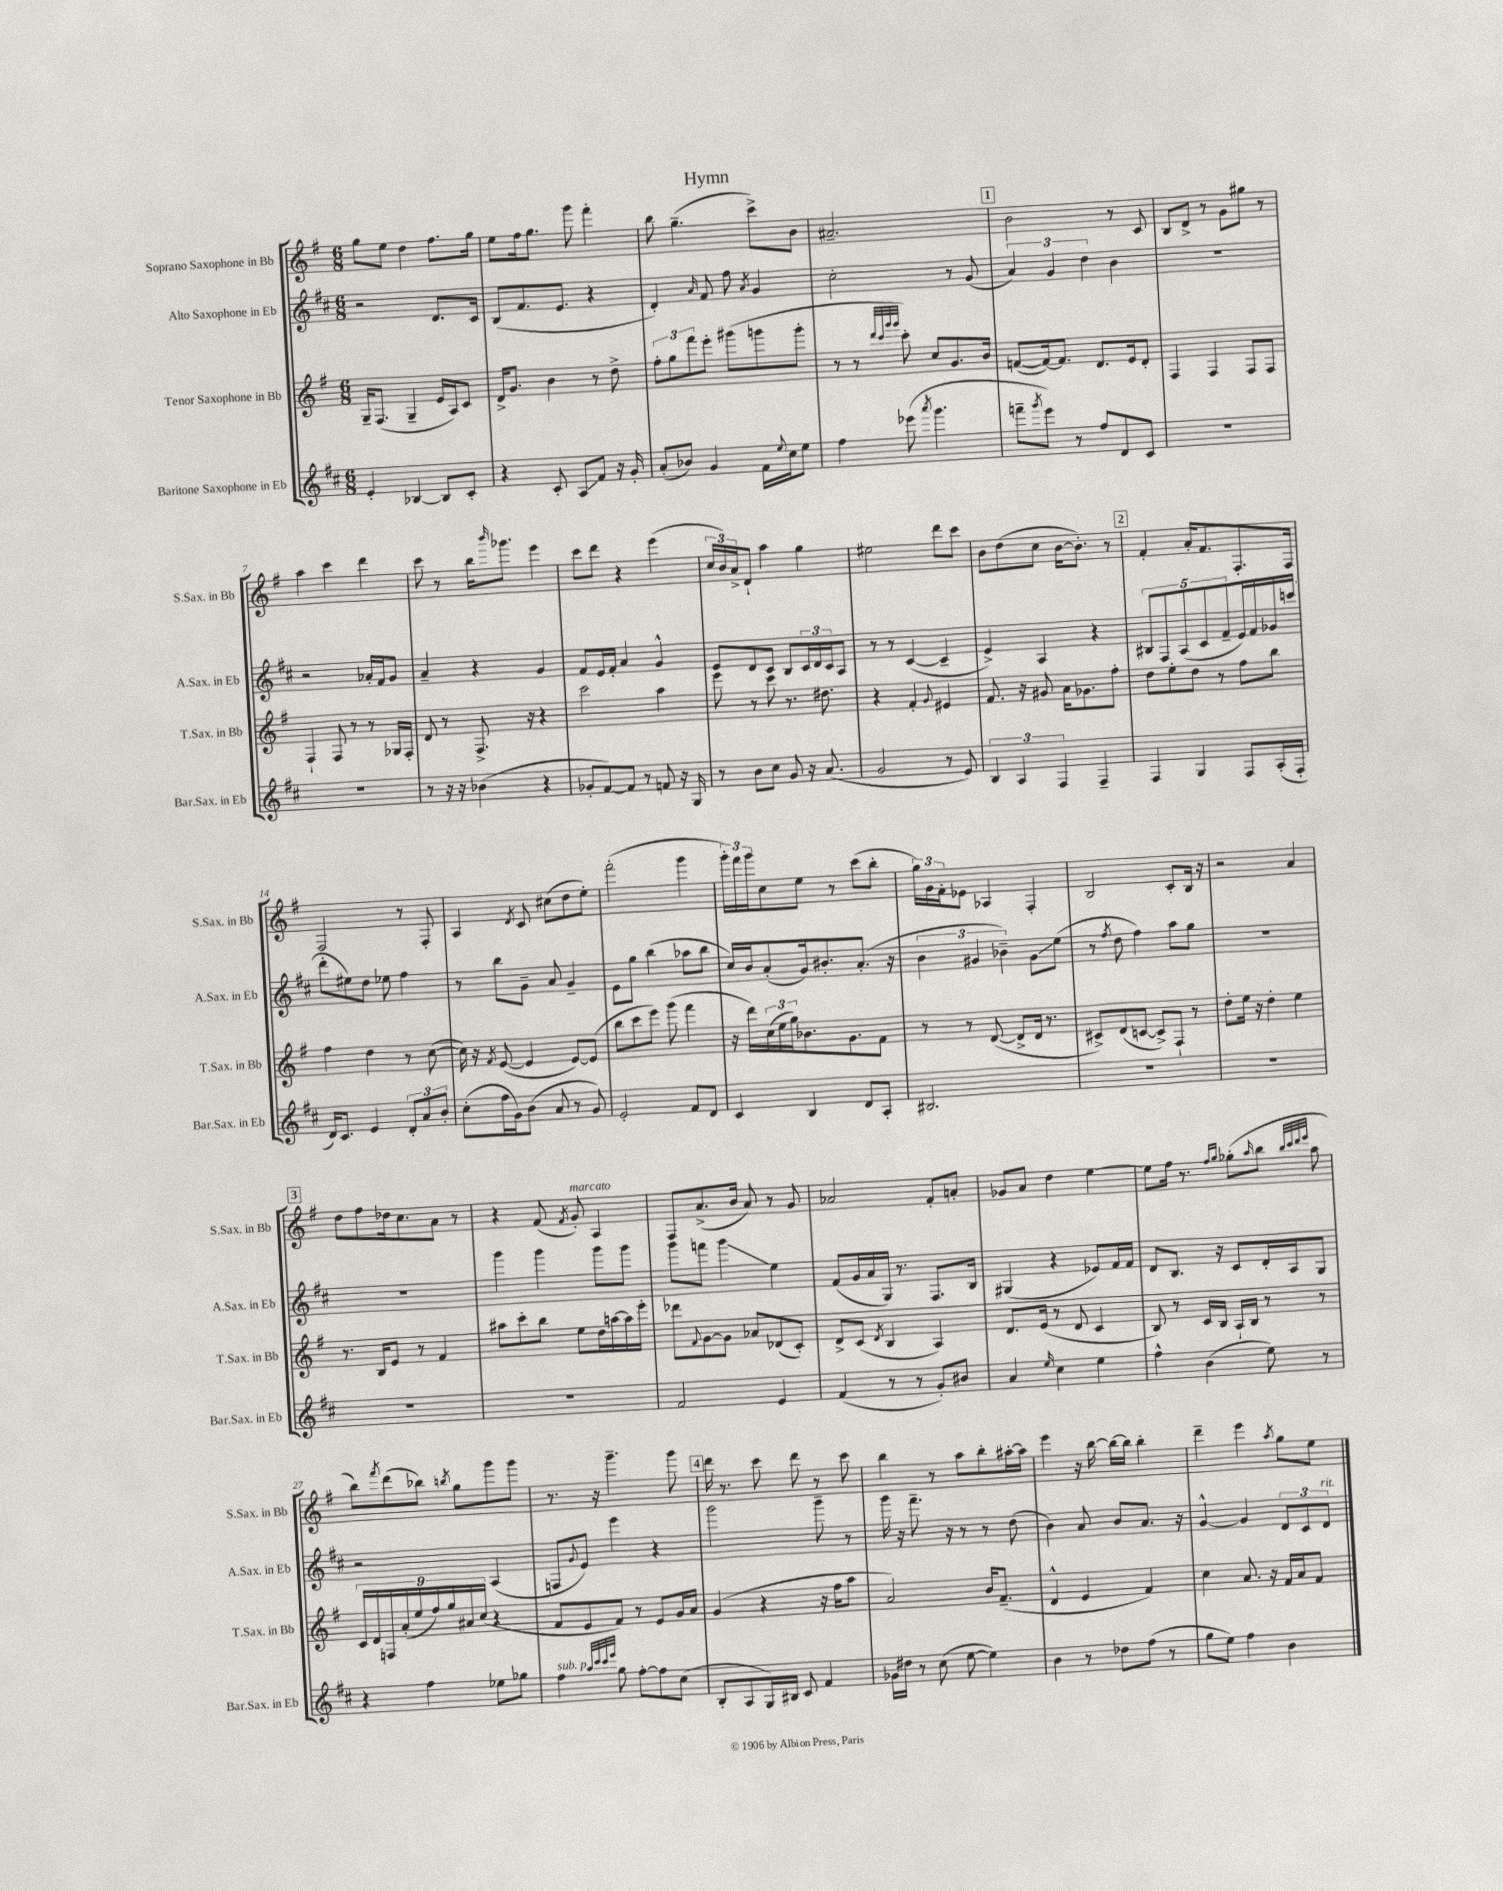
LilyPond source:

\header { title = "Hymn" }
<<
\new StaffGroup <<
\new Staff = "s0" \with { instrumentName = "Soprano Saxophone in Bb" shortInstrumentName = "S.Sax. in Bb" } {
    \clef treble \key g \major \numericTimeSignature \time 6/8
    g''8 e''8 d''4 fis''8. g''16 |
    e''8 fis''16 g''8. g'''8 fis'''4-. |
    b''8 g''4.--( c'''8->) b'8 |
    ais'2.-- |
    \mark \markup { \box "1" } b'2 r8 c'8 |
    b8 d'8-> r8 g'8 gis''8 r8 |
    a''4 c'''4 d'''4 |
    c'''8 r8 b''16 \grace { b'''16 } ges'''8. e'''4 |
    c'''8 d'''8 r4 e'''4( |
    \tuplet 3/2 { c''16 b'16) a'16-> } d'8-! a''4 g''4 |
    eis''2 d'''8 c'''8 |
    b'8 d''8( c''8 b'16~ b'8.-.) r8 |
    \mark \markup { \box "2" } fis'4-. a'16-. fis'8. fis8.-. fis16 |
    fis2 r8 fis8-. |
    a4 \acciaccatura { d'8 } c'8 cis''8( d''8 e''8-.) |
    fis'''2-.( g'''4 |
    \tuplet 3/2 { g'''16-.) fis'''16 g'''16 } c''8 e''8 r8 c'''8( b''8-. |
    \tuplet 3/2 { g''16) g'16 fis'16-. } ees'8 aes4 fis4-. |
    b2 c'8-. b16 r16 |
    r2 a'4 |
    \mark \markup { \box "3" } d''8 fis''8 des''16 c''8. a'8 r8 |
    r4 fis'8( \acciaccatura { fis'8 } g'8-.^\markup { \italic "marcato" }) a4 |
    fis8 a'8.->( b'16 a'8) r8 g'8 |
    aes'2 fis'8-. a'8-. |
    ges'8 a'8 d''4 e''4~ |
    e''8 fis''16 r8. \grace { fis''16 g''16 } ges''8-.( \grace { a''16 } b''8 \grace { b''32 c'''32 d'''32 e'''32 } a''8 |
    b''8) \acciaccatura { fis'''8 } d'''8( bes''8) \acciaccatura { b''8 } g''8 g'''8 g'''8 |
    r8. r16 g'''4.-- g'''8 |
    \mark \markup { \box "4" } d'''16 r8. c'''8 d'''8 r8 c'''8 |
    b''4 r8 a''8 b''8-. ais''16~-. ais''16 |
    e'''4 r16 b''16~ b''16~ b''16 b''4-. |
    d'''4-- e'''4 \acciaccatura { a''8 } g''8 e''8 \bar "|." |
}
\new Staff = "s1" \with { instrumentName = "Alto Saxophone in Eb" shortInstrumentName = "A.Sax. in Eb" } {
    \clef treble \key d \major \numericTimeSignature \time 6/8
    r2 d'8. cis'16 |
    b8( fis'8. e'8. r4 |
    d'4-.) \grace { a'16 } fis'8 fis''8 \acciaccatura { a'8 } g'4 |
    cis''2-. r8 g'8( |
    \mark \markup { \box "1" } \tuplet 3/2 { a'4) g'4 d''4 } b'4 |
    R2. |
    r2 aes'16-. fis'16 g'8 |
    a'4-- r4 g'4 |
    fis'8 e'16 fis'16-. a'4 g'4-^ |
    e'8 d'8 cis'8 b8 \tuplet 3/2 { cis'16 d'16 cis'16 } a8 |
    r8 r8 cis'4~( cis'4-- |
    e'4->) a4 r4 |
    \mark \markup { \box "2" } \tuplet 5/4 { bis8 fis8 a8( cis'8 fis'8-- } e'16) fis'16 ges'16 c'''16( |
    d'''8-. eis''8) d''8 ees''8 fis''4 |
    r8 b''8 g'8-- a'8 g'4-- |
    e'8 g''8 b''4( aes''8 b''8 |
    cis''16) b'16 a'8-.( g'16) bis'8.-. a'8.-.( r16 |
    \tuplet 3/2 { b'4 gis'4 bes'4--) } gis'8\glissando e''8( |
    r8 \acciaccatura { fis''8 } d''8 fis''4) a''8 g''8 |
    R2. |
    \mark \markup { \box "3" } R2. |
    g'''4 g'''4 g'''8 g'''8 |
    g'''8 f'''8 g'''4\glissando e''4 |
    fis'8( g'16 a'16 g16) r8. fis8. b16 |
    gis4( r4 ees'8) fis'16 fis'16 |
    d'8 b8. r16 cis'8 d'16-. a16 g8 |
    r2 a4( |
    f8 \appoggiatura { g'8 } e'8) e'''4 r4 |
    \mark \markup { \box "4" } g'''2 g'''8-- r8 |
    g'''16 r16 fis'''8.-- r16 r8 r8 d''8( |
    b'4) a'8 b'8 a'8. r16 |
    g'4~-^ g'4 \tuplet 3/2 { d'8 cis'8 d'8^\markup { \italic "rit." } } \bar "|." |
}
\new Staff = "s2" \with { instrumentName = "Tenor Saxophone in Bb" shortInstrumentName = "T.Sax. in Bb" } {
    \clef treble \key g \major \numericTimeSignature \time 6/8
    g16-- fis8.( g4-- e'16 a16) c'8 |
    d'16-> g'8. b'4 r8 d''8-> |
    \tuplet 3/2 { fis''8-. g''8 fis'''8 } e'''8-. gis'''8( g'''8 g'''8-. |
    r8 r8 \grace { d'''32 c'''32 g'''32 g'''32 } c'''8-.) c''8 g'8. b'16 |
    \mark \markup { \box "1" } f'8~( f'16~) f'8. d'8. e'16 d'8-. |
    fis4 fis4 fis8 fis8 |
    fis4-! fis8 r8 r8 ges16 fis16-. |
    d'8 r8 fis8.-> r16 r4 |
    c'''2 a''4 |
    e'''8 r8 c'''8 r8. dis''8. |
    r4 fis'4-. \appoggiatura { g'8 } eis'4 |
    fis'8. r16 gis'8 a'16 ges'8. fis''8-. |
    \mark \markup { \box "2" } d''8 e''8-. d''8 r8 fis''8 b''8 |
    fis''4 d''4 r8 c''8~( |
    c''16) r16 \acciaccatura { fis'8 } e'8~( e'4 e'8~) e'8( |
    b''8 c'''8 e'''8) g'''8( fis'''4 |
    r16 d'''16) \tuplet 3/2 { c''16( e''16 g''16) } bes'8. g'8. fis'8 |
    r8 r8 d'8~( d'8-> d'16 r8. |
    cis'8->) d'8( c'8~ c'8->) fis8-! r8 |
    d''8-. e''16 r16 d''4-. e''4 |
    \mark \markup { \box "3" } r8. b16 e'8 r8 fis'4 |
    ais''8 c'''8-. b''8 e''8 d''16 a''16~ a''16 e'''16-. |
    des'''8 \appoggiatura { fis'8 } g'8~ g'8 aes'8 des'8( c'8-.) |
    d'8-> c'8( \acciaccatura { d'8 } b4 a4) |
    d'8. e'16( r8 d'8 c'4 |
    b8) r8 c'16 b16 a16-! b16 r8 r8 |
    \tuplet 9/8 { c'16 d'16 f16 a'16-.( e''16 fis''16) g''16 ais'16 c''16( } r4 |
    fis'8 e'8 fis'8) r8 e'8 g'16 a'16 |
    \mark \markup { \box "4" } g'4( r4 r16 fis''16 a''8 |
    a'2) b'16 fis'8.--( |
    d'4-^ e'4 fis'4) |
    c''4 a'8. r16 fis'16 a'16 fis'8 \bar "|." |
}
\new Staff = "s3" \with { instrumentName = "Baritone Saxophone in Eb" shortInstrumentName = "Bar.Sax. in Eb" } {
    \clef treble \key d \major \numericTimeSignature \time 6/8
    e'4-. bes4~ bes8 cis'8-. |
    r4 cis'8-. a8\glissando fis'8 r16 g'16-. |
    a'8-.( bes'8) g'4 fis'16 \appoggiatura { e''8 } cis''16 e''8 |
    fis''4 ees'''8( \acciaccatura { a'''8 } g'''4. |
    \mark \markup { \box "1" } f'''8-- \acciaccatura { g'''8 } e'''8) r8 fis''8 d'8 cis'8 |
    R2. |
    R2. |
    r8 r16 r16 bes'4( r4 |
    ges'8-. fis'8~) fis'8 r8 f'8 r16 g16 |
    r8 b'8 cis''8 g'8 r16 a'8.( |
    g'2 r8 e'8) |
    \tuplet 3/2 { b4 a4 fis4 } fis4-- |
    \mark \markup { \box "2" } fis4 g4 fis8 a16-.( fis16-. |
    d'16) cis'8. e'4 \tuplet 3/2 { d'8-. a'8 b'8-. } |
    cis''8-.( fis''16 g'16) b'8( a'8 r8 g'8) |
    e'2-. fis'8 d'8 |
    cis'4 b4 d'8 a8-. |
    bis2. |
    R2. |
    R2. |
    \mark \markup { \box "3" } R2. |
    R2. |
    fis'2 e'4 |
    fis'4( r8 r8 g'8-.) bis'8 |
    a'4 \grace { e''16 } cis''4 e''4 |
    fis''4-^ b'4( e''8) r8 |
    r4 fis''4 ees''8 ges''8 |
    fis''4^\markup { \italic "sub. p" } \grace { a''32 cis'''32 cis'''32 e'''32 } g''8 fis''8~-. fis''8 cis''8( |
    \mark \markup { \box "4" } b8-. a8 g16) bis16 cis'8 fis'4 |
    ges'16 dis''16 r8 cis''8( e''8~ e''4) |
    b'4 r8 des''8 fis''8( r8 |
    g''8 e''8) fis''4 b'4 \bar "|." |
}
>>
>>
